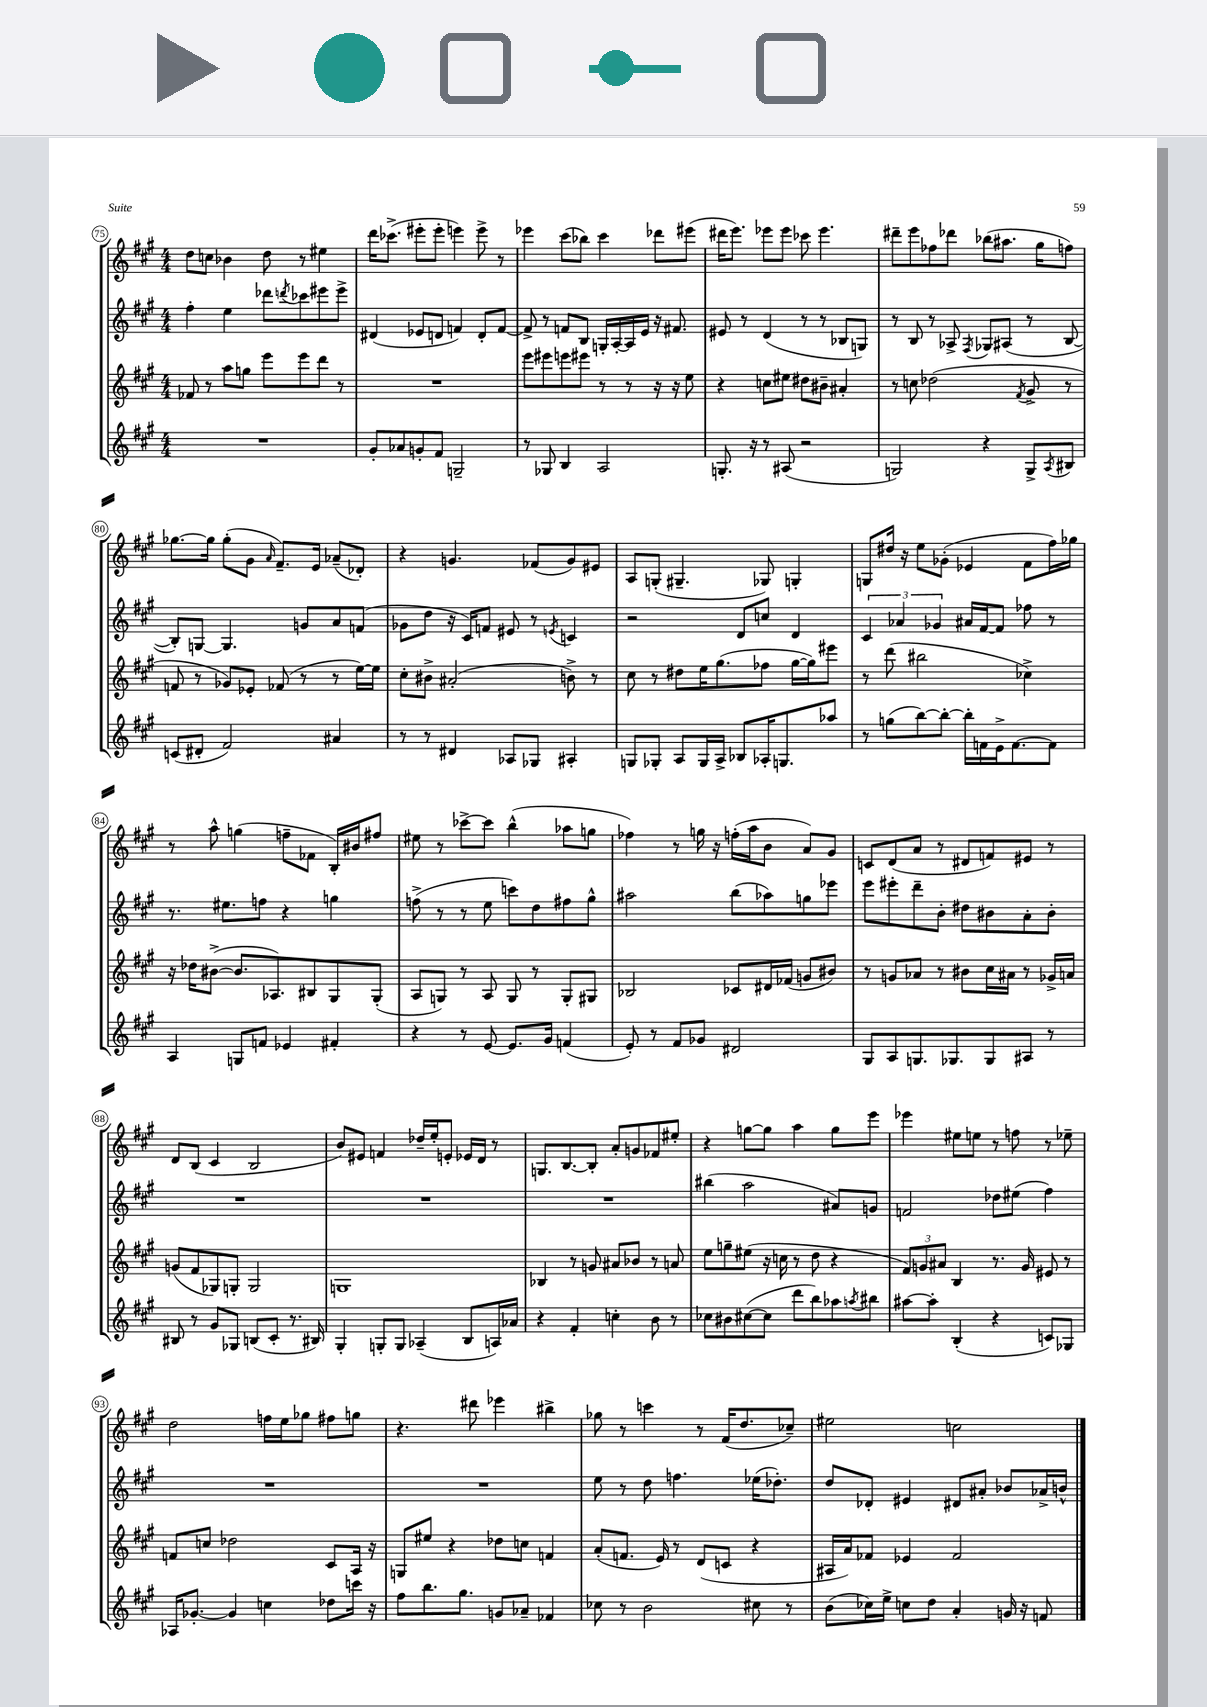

**kern	**kern	**kern	**kern
*staff4	*staff3	*staff2	*staff1
*clefG2	*clefG2	*clefG2	*clefG2
*k[f#c#g#]	*k[f#c#g#]	*k[f#c#g#]	*k[f#c#g#]
*M4/4	*M4/4	*M4/4	*M4/4
1r	8f-/	4ff#'\	8dd\L
.	8r	.	8cc\J
.	8aa\L	4ee\	4b-\
.	8gg\J	.	.
.	8eee\L	8ddd-\L	8dd\
.	.	8qddd/	.
.	8eee\	8ccc-\	8r
.	8ddd\J	8eee#\	4ee#\
.	8r	8eee#^\J	.
=	=	=	=
8g#'/L	1r	(4d#/	16ddd\LK
.	.	.	(8.ccc-^\J
8a-/	.	.	.
8g'/	.	8e-/L	8eee#'\L
8f#/J	.	8d/J	8eee#'\J
2G~/	.	4f/)	4eee\)
.	.	8d'/L	8eee^\
.	.	[8f/J	8r
=	=	=	=
8r	8eee\L	8f^/]	4eee-\
8G-/	8eee#\	8r	.
4B/	8eee\	8f/L	(8ccc#\L
.	8eee#\J	8B/J	8bb-\J)
2A/	8r	16G'/LL	4ccc#\
.	.	[16A'/	.
.	8r	16A/]	.
.	.	16e/JJ	.
.	16r	16r	8ddd-\L
.	16r	8.f#/	.
.	8ee\	.	(8eee#\J
=	=	=	=
8.G'/	4r	8e#/	16ddd#\LK
.	.	.	8.eee\J)
.	.	8r	.
16r	.	.	.
8r	8cc\L	(4d/	8eee-\L
(8A#/	8ee#\J	.	8eee-\J
2r	8dd#\L	8r	8ccc-\
.	8b#~\J	8r	4.eee-\
.	4a#'/	8B-/L	.
.	.	8G/J)	.
=	=	=	=
2G/)	8r	8r	8ddd#~\L
.	8cc\	8B/	8eee\
.	(2dd-\	8r	8ff-\
.	.	8A-^/	8ddd-\J
.	.	8qF#/	.
4r	.	8G-/L	(8bb-\L
.	.	(8A#/J	8.aa#\J
.	8qf#/	.	.
8G^/L	8g#^/	8r	.
.	.	.	16gg#\LK
8qA/	.	.	.
8B#/J	8r	[8B/	8ff\J)
=	=	=	=
(8c/L	8f/	8B'/]L)	[8.gg-\L
8d#'/J	8r	[8G/J	.
.	.	.	16gg-\]Jk
2f#/)	8g-/L)	4.G/]	(8gg-'\L
.	8e-'/J	.	8g#\J
.	.	.	16qqa/
.	(8f-/	.	8.f#~/L)
.	8r	8g/L	.
.	.	.	16e/Jk
4a#/	8r	8a/	(8a-~/L
.	[16ee\LL)	(8f/J	8d-'/J)
.	16ee\]JJ	.	.
=	=	=	=
8r	8cc#'\L	8g-\L	4r
8r	8b#^\J	8dd\J	.
4d#/	(2a#'/	16r	4.g/
.	.	16c#/LK)	.
.	.	8f/J	.
8A-/L	.	8e#/	.
8G-/J	.	8r	(8f-/L
.	.	8qe/	.
4A#'/	8b^\)	4c/	8g/)
.	8r	.	8e#/J
=	=	=	=
8G/L	8cc#\	2r	8A/L
8G-'/J	8r	.	(8G'/J
8A/L	8dd#\L	.	4.G#~/
16G-/L	16ee\K	.	.
16A^/JJ	(8.gg#\	.	.
8B-/L	.	8d/L	.
16A-'/K	8ff-\J	8cc/J	8G-/)
8.G/	.	.	.
.	[16gg#\LL	4d/	4G'/
.	16gg#\]J)	.	.
8aa-/J	8eee#\J	.	.
=	=	=	=
8r	8r	6c#/	8G/L
(8gg\L	(8ddd\	.	16dd#/Jk
.	.	6a-/	.
.	.	.	16r
[8bb\)	2bb#\	.	8ee\L
.	.	6g-/	.
8bb'\_J	.	.	(8g-'\J
16bb'\]LL	.	16a#/LL	4e-/
16f\	.	[16f#/J	.
16e^\J	.	8f#/]J	.
[8.f\	.	.	.
.	4cc-^\)	8ff-\	8f#\L
8f\]J	.	8r	16ff#\L)
.	.	.	16gg-\JJ
=	=	=	=
4A/	16r	8.r	8r
.	16dd-\LK	.	.
.	([8b#^\J	.	8aa^^\
.	.	8.ee#\L	.
8G/L	8.b#/]L	.	(4gg\
8f/J	.	8ff\J	.
.	8.A-/)	.	.
4e-/	.	4r	8ff~\L
.	8B#/	.	8f-\J
4f#'/	8G#/	4gg\	16B'/LL)
.	.	.	16b#/J
.	(8G#'/J	.	8ff#/J
=	=	=	=
4r	8A/L	(8ff^\	8ee#\
.	8G/J)	8r	8r
8r	8r	8r	[8ccc-^\L
[8e/	8A/	8ee\	8ccc-\]J
8.e/]L	8G/	8ccc\L)	(4bb^^\
.	8r	8dd\	.
16g#/Jk	.	.	.
(4f/	8G'/L	8ff#\	8aa-\L
.	8G#/J	8gg#^^\J	8gg\J
=	=	=	=
8e'/)	2B-/	2aa#\	4ff-\)
8r	.	.	.
8f#/L	.	.	8r
8g-/J	.	.	16gg\
.	.	.	16r
2d#/	8c-/L	(8bb\L	(16ff'\LL
.	.	.	16aa\J
.	16d#/L	8aa-\)	8b\J
.	(16f-/JJ	.	.
.	8g/L	8gg\	8a/L)
.	8b#/J)	8eee-\J	8g#/J
=	=	=	=
8G#/L	8r	8eee\L	8c/L
8A/	8g/L	8eee#'\	(8d/
8.G/	8a-/J	8ddd~\	8a/J
.	8r	8b'\J	8r
8.G-/	.	.	.
.	8b#\L	8dd#\L	8d#/L
8G-/	16cc#\L	8b#\	8f/)
.	16a#\JJ	.	.
8A#/J	8r	8a'\	8e#/J
8r	16g-^/LL	8b#'\J	8r
.	16a/JJ	.	.
=	=	=	=
8B#/	(8g/L	1r	8d/L
8r	8f#/	.	(8B/J
8g#/L	8G-/)	.	4c#/
8G-/J	8G'/J	.	.
(8B/L	2G/	.	2B/
8c#'/J	.	.	.
8.r	.	.	.
16B#/)	.	.	.
=	=	=	=
4G#'/	1G	1r	8b/L)
.	.	.	8e#/J
8G'/L	.	.	4f/
8G/J	.	.	.
(4A-~/	.	.	16dd-~/LL
.	.	.	16ee'/J
.	.	.	8e'/J
8B/L	.	.	16e-/LL
.	.	.	16d/JJ
16A/L)	.	.	8r
16a-/JJ	.	.	.
=	=	=	=
4r	4B-/	1r	8.G/L
.	.	.	[8.B/
4f#'/	8r	.	.
.	8g/	.	8B'/]J
4cc'\	8a#/L	.	8a'/L
.	8b-/J	.	8g/
8b\	8r	.	8f-/
8r	8a/	.	8ee#'/J
=	=	=	=
8cc-\L	8ee\L	(4bb#\	4r
8b#\	8gg~\	.	.
([8cc#\	(8ee#\J	2aa\	[8gg\L
8cc#\]J	16r	.	8gg\]J
.	16cc\	.	.
8ddd\L	8r	.	4aa\
8bb\)	8dd\	.	.
8aa-\	4r	8a#/L)	8gg\L
8qaa/	.	.	.
8bb#\J	.	8g/J	8eee\J
=	=	=	=
[8aa#\L	12f#/L)	2f/	4eee-\
.	12g/	.	.
8aa#'\]J	.	.	.
.	12a#/J	.	.
(4B'/	4B/	.	8ee#\L
.	.	.	8ee\J
4r	8.r	8dd-\L	8r
.	.	(8ee#\J	8ff\
.	16g/	.	.
8c/L)	8e#/	4ff#\)	8r
8G-/J	8r	.	8ee-~\
=	=	=	=
16A-/LK	8f/L	1r	2dd\
[8.g-'/J	.	.	.
.	8cc/J	.	.
4g-/]	2dd-\	.	.
4cc\	.	.	16ff\LL
.	.	.	16ee\J
.	.	.	8gg-\J
8dd-\L	8c#/L	.	8ff#\L
16ccc\Jk	16A/Jk	.	8gg\J
16r	16r	.	.
=	=	=	=
8ff#\L	8G/L	1r	4.r
8.bb\	8ee#/J	.	.
.	4r	.	.
8.gg#\J	.	.	.
.	.	.	8ddd#\
8g/L	8dd-\L	.	4eee-\
8a-~/J	8cc\J	.	.
4f-/	4f/	.	4bb#^\
=	=	=	=
8cc-\	(8a'/L	8ee\	8gg-\
8r	8.f/J	8r	8r
2b\	.	8dd\	4ccc\
.	16e/)	.	.
.	8r	4.ff\	.
.	(8d/L	.	8r
.	8c/J	.	(16f#/LK
.	.	.	8.dd/
8cc#\	4r	(16ee-\LK	.
.	.	8.dd-'\J)	.
8r	.	.	8cc-~/J)
=	=	=	=
(8b\L	16A#/LL	8dd/L	2ee#\
.	16a/J)	.	.
16cc-\L)	8f-/J	8d-'/J	.
16ee^\JJ	.	.	.
8cc\L	4e-/	4e#/	.
8dd\J	.	.	.
4a'/	2f-/	8d#/L	2cc\
.	.	8a#'/J	.
16g/	.	8b-/L	.
16r	.	.	.
8f/	.	16a-^/L	.
.	.	16b^^/JJ	.
==	==	==	==
*-	*-	*-	*-
